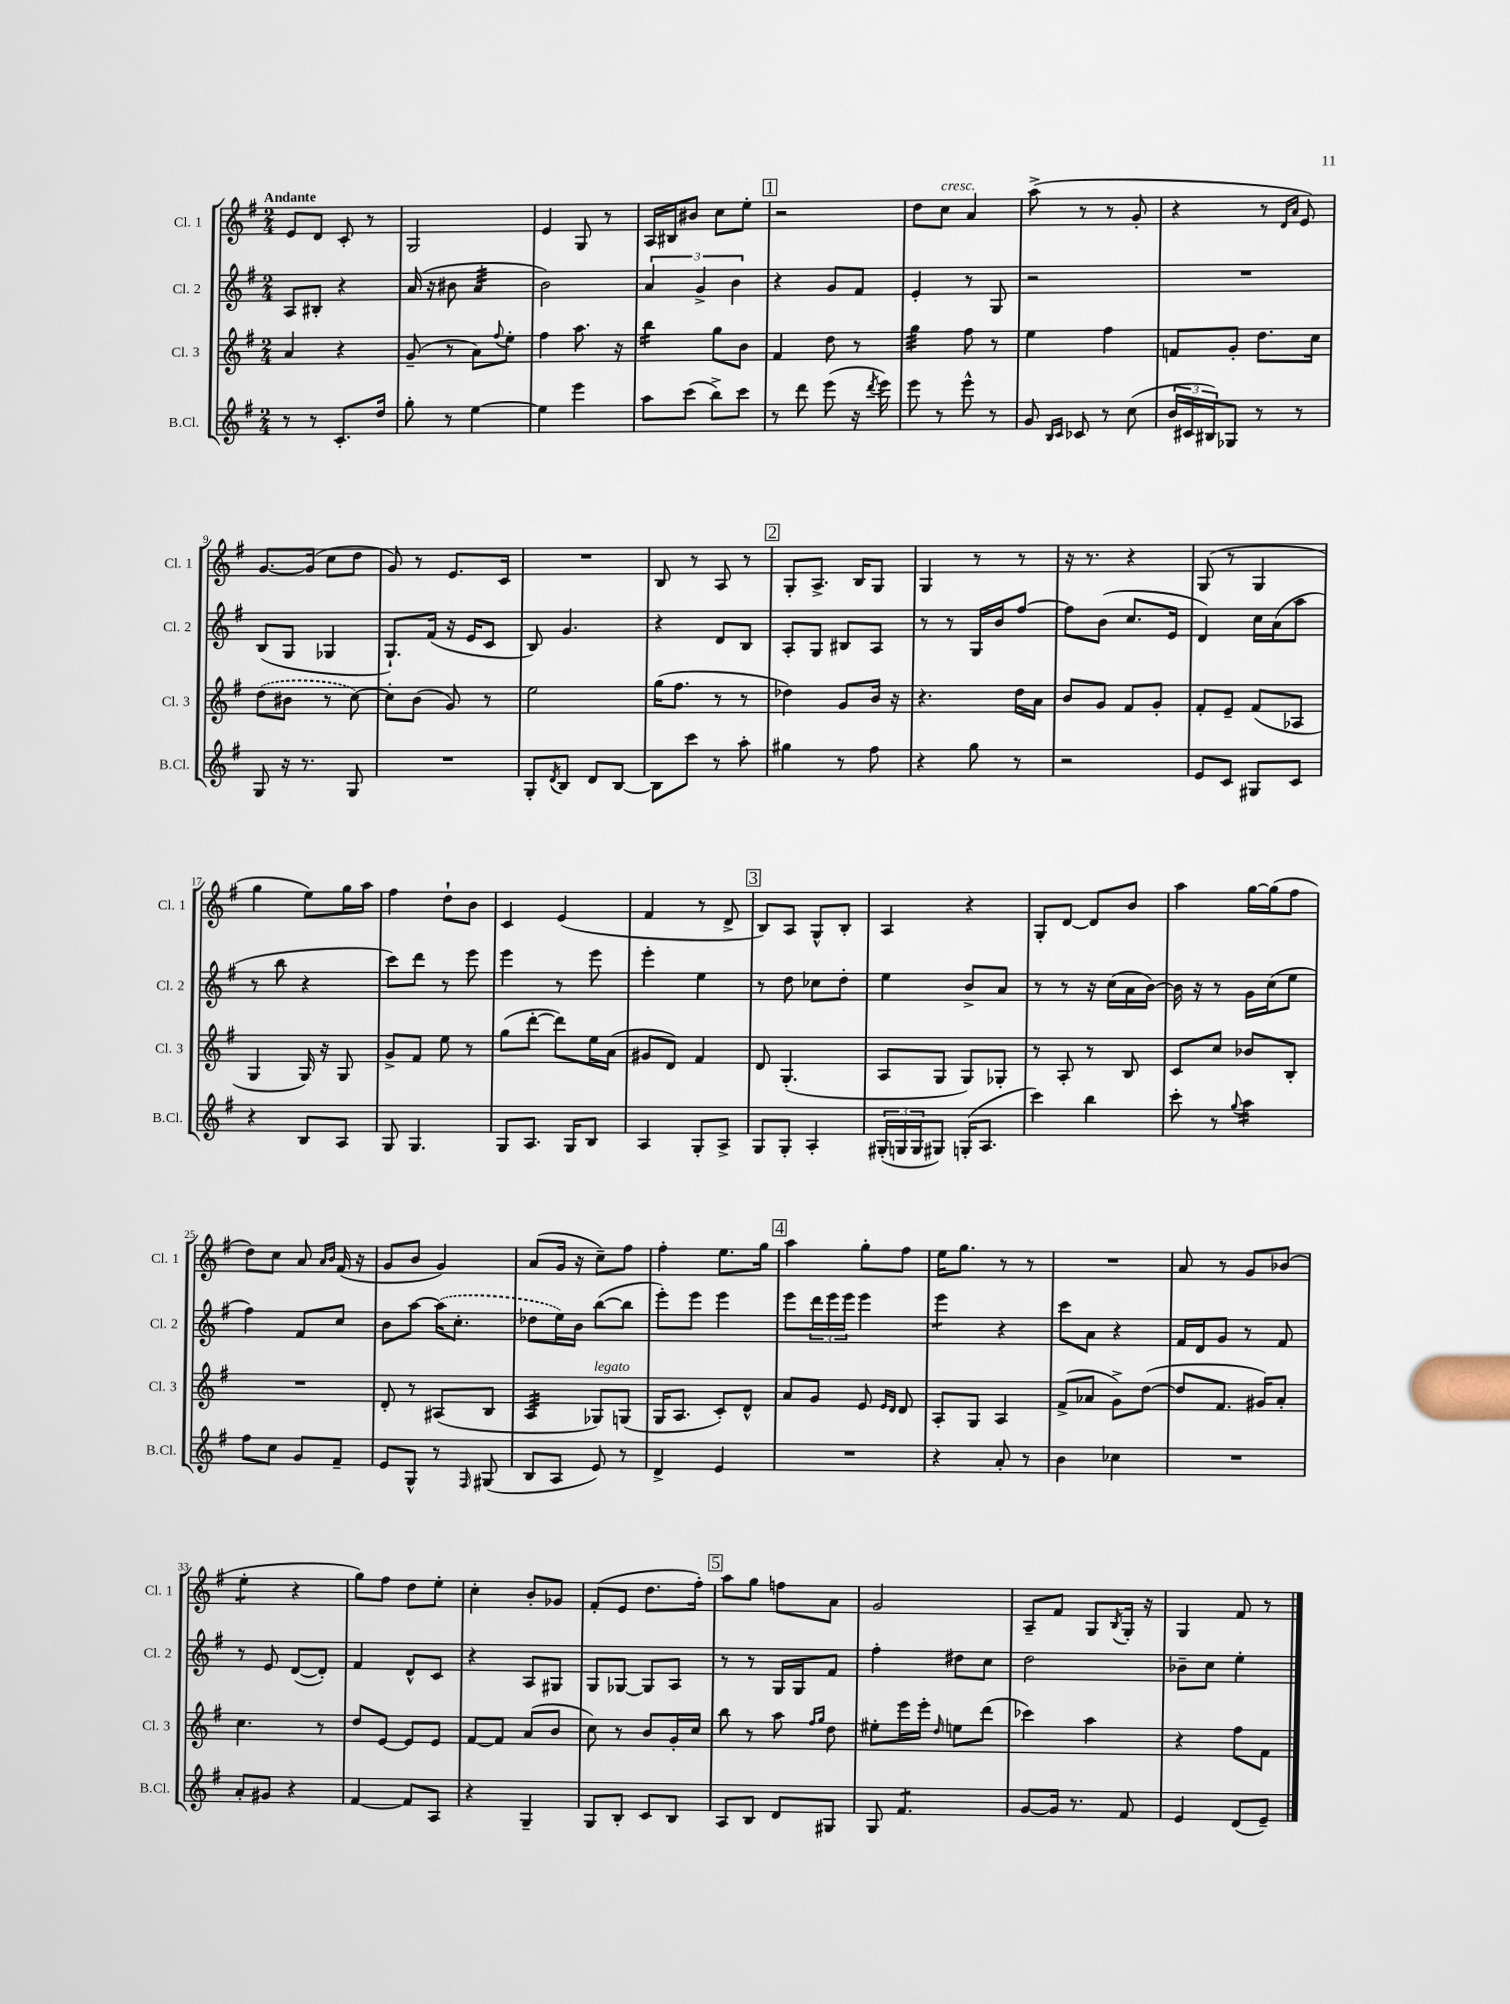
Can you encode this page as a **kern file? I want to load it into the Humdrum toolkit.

**kern	**kern	**kern	**kern
*staff4	*staff3	*staff2	*staff1
*clefG2	*clefG2	*clefG2	*clefG2
*k[f#]	*k[f#]	*k[f#]	*k[f#]
*M2/4	*M2/4	*M2/4	*M2/4
8r	4a/	8A/L	8e/L
8r	.	8B#'/J	8d/J
8.c'/L	4r	4r	8c'/
.	.	.	8r
16dd/Jk	.	.	.
=	=	=	=
8gg'\	(8g~/	(16a/	2G/
.	.	16r	.
8r	8r	8b#\	.
[4ee\	8a\L)	4a/	.
.	8qqff#/	.	.
.	8ee'\J	.	.
=	=	=	=
4ee\]	4ff#\	2b\)	4e/
4eee\	8.aa\	.	8G/
.	.	.	8r
.	16r	.	.
=	=	=	=
8aa\L	4bb\	6a/	16A/LL
.	.	.	16B#/J
(8ccc\J	.	.	8b#/J
.	.	6g^/	.
8bb^\L)	8gg\L	.	8cc\L
.	.	6b\	.
8ccc\J	8b\J	.	8ee'\J
=	=	=	=
8r	4f#/	4r	2r
8ddd\	.	.	.
(8eee\	8dd\	8g/L	.
16r	8r	8f#/J	.
8qddd/	.	.	.
16eee\)	.	.	.
=	=	=	=
8eee\	4gg\	4e'/	8dd\L
8r	.	.	8cc\J
8eee^^\	8ff#\	8r	4a/
8r	8r	8G/	.
=	=	=	=
8g/	4ee\	2r	(8aa^\
16qqB/LL	.	.	.
16qqc/JJ	.	.	.
8c-/	.	.	8r
8r	4ff#\	.	8r
(8cc\	.	.	8g'/
=	=	=	=
24b/LL	8f/L	2r	4r
24c#/	.	.	.
24B#/J)	.	.	.
8G-/J	8g'/J	.	.
8r	8.dd\L	.	8r
.	.	.	16qqd/LL
.	.	.	16qqa/JJ
8r	.	.	8e/)
.	16cc\Jk	.	.
=	=	=	=
8G/	(8dd\L	(8B/L	[8.g/L
16r	8b#\J	8G/J	.
8.r	.	.	(16g/]Jk
.	8r	4G-/	8cc\L
8G/	[8cc\)	.	8dd\J
=	=	=	=
2r	8cc'\]L	8.G`/L)	8g/)
.	(8b\J	.	8r
.	.	(16f#/Jk	.
.	8g/)	16r	8.e/L
.	.	16e/LK	.
.	8r	8c/J	.
.	.	.	16c/Jk
=	=	=	=
8G'/L	2ee\	8B/)	2r
8qd/	.	.	.
8B/J	.	4.g/	.
8d/L	.	.	.
[8B/J	.	.	.
=	=	=	=
8B\]L	(16gg\LK	4r	8B/
.	8.ff#\J	.	.
8ccc\J	.	.	8r
8r	8r	8d/L	8A/
8aa'\	8r	8B/J	8r
=	=	=	=
4gg#\	4dd-\)	8A'/L	8G'/L
.	.	8G/J	8.A^/J
8r	8g/L	8B#/L	.
.	.	.	16B/LK
8ff#\	16b/Jk	8A/J	8G/J
.	16r	.	.
=	=	=	=
4r	4.r	8r	4G/
.	.	8r	.
8gg\	.	16G/LL	8r
.	.	16b/J	.
8r	16dd\LL	[8ff#/J	8r
.	16a\JJ	.	.
=	=	=	=
2r	8b/L	8ff#\]L	16r
.	.	.	8.r
.	8g/J	(8b\J	.
.	8f#/L	8.cc/L	4r
.	8g'/J	.	.
.	.	16e/Jk	.
=	=	=	=
8e/L	8f#'/L	4d/)	(8G/
8c/J	8e~/J	.	8r
8G#/L	(8f#/L	16cc\LL	4G/
.	.	(16a\J	.
8c/J	8A-/J	8aa\J	.
=	=	=	=
4r	4G/	8r	4gg\
.	.	8bb\	.
8B/L	16G/)	4r	8ee\L)
.	16r	.	.
8A/J	8G/	.	16gg\L
.	.	.	16aa\JJ
=	=	=	=
8G/	8g^/L	8ccc\L)	4ff#\
4.G/	8f#/J	8ddd\J	.
.	8ee\	8r	8dd`\L
.	8r	8eee\	8b\J
=	=	=	=
8G/L	(8gg\L	4eee\	4c/
8.A/J	[8ddd'\J	.	.
.	8ddd\]L)	8r	(4e/
16G/LK	.	.	.
8B/J	16ee\L	8eee\	.
.	(16a\JJ	.	.
=	=	=	=
4A/	8g#/L	4eee'\	4f#/
.	8d/J)	.	.
8G'/L	4f#/	4ee\	8r
8A^/J	.	.	8d^/
=	=	=	=
8G/L	8d/	8r	8B/L)
8G'/J	(4.G'/	8dd\	8A/J
4A'/	.	8cc-\L	8G^^/L
.	.	8dd'\J	8B'/J
=	=	=	=
(24G#'/LL	8A/L	4ee\	4A/
24G/	.	.	.
24G/J	.	.	.
8G#/J)	8G/J	.	.
(16G'/LK	8G/L)	8b^/L	4r
8.A/J	.	.	.
.	8G-'/J	8a/J	.
=	=	=	=
4ccc\)	8r	8r	8G'/L
.	8A'/	8r	[8d/J
4bb\	8r	16r	8d/]L
.	.	(16cc\LL	.
.	8B/	16a\	8b/J
.	.	[16b\JJ)	.
=	=	=	=
8ccc'\	8c/L	16b\]	4aa\
.	.	16r	.
8r	8cc/J	8r	.
8qqgg/	.	.	.
4aa\	8b-/L	16g\LL	[16gg\LL
.	.	(16cc\J	(16gg\]J
.	8B'/J	8ee\J	8ff#\J
=	=	=	=
8ff#\L	2r	4ff#\)	8dd\L)
8cc\J	.	.	8cc\J
8g/L	.	8f#/L	8a/
.	.	.	16qqa/LL
.	.	.	16qqb/JJ
8f#~/J	.	8cc/J	(16f#/
.	.	.	16r
=	=	=	=
8e/L	8d'/	8b\L	8g/L
8G^^/J	8r	[8aa\J	8b/J
8r	(8A#/L	(16aa\]LK	4g/)
.	.	8.cc'\J	.
16qqF#/	.	.	.
(8G#/	8B/J	.	.
=	=	=	=
8B/L	4A/	8dd-\L	(8a/L
8A/J	.	16ee\L)	16g/Jk
.	.	16b\JJ	16r
8e/)	8G-/L)	([8bb\L	8cc~\L)
8r	(8G/J	8bb\]J	8ff#\J
=	=	=	=
4d^/	16G/LK	8eee'\L)	4ff#'\
.	8.A/J	.	.
.	.	8eee\J	.
4e/	8c'/L)	4eee\	8.ee\L
.	8d^^/J	.	.
.	.	.	16gg\Jk
=	=	=	=
2r	8a/L	8eee\L	4aa\
.	8g/J	24ddd\L	.
.	.	24eee\	.
.	.	24eee\JJ	.
.	8e/	4eee\	8gg'\L
.	16qqe/LL	.	.
.	16qqd/JJ	.	.
.	8d/	.	8ff#\J
=	=	=	=
4r	8A'/L	4eee\	16ee\LK
.	.	.	8.gg\J
.	8G/J	.	.
8a'/	4A/	4r	8r
8r	.	.	8r
=	=	=	=
4b\	(8f#^/L	8ccc\L	2r
.	8a-/J	8a\J	.
4cc-\	8g^\L)	4r	.
.	([8dd\J	.	.
=	=	=	=
2r	8dd/]L	16f#/LL	8a/
.	.	16d/J	.
.	8.f#/J	8g/J	8r
.	.	8r	8g/L
.	16g#/LK)	.	.
.	8a'/J	8f#/	(8b-/J
=	=	=	=
8a'/L	4.cc\	8r	4ee'\
8g#/J	.	8e/	.
4r	.	([8d/L	4r
.	8r	8d'/]J)	.
=	=	=	=
[4f#/	8dd/L	4f#/	8gg\L)
.	[8e/J	.	8ff#\J
8f#/]L	8e/]L	8d^^/L	8dd\L
8A/J	8e/J	8c/J	8ee'\J
=	=	=	=
4r	[8f#/L	4r	4cc'\
.	8f#/]J	.	.
4G~/	(8a/L	8A/L	8b'/L
.	8b/J	8G#/J	8g-/J
=	=	=	=
8G/L	8cc\)	8G/L	(8f#'/L
8B'/J	8r	[8G-/J	8e/J
8c/L	8b/L	8G-/]L	8.dd\L
8B/J	16g'/L	8A/J	.
.	16cc/JJ	.	16ff#'\Jk)
=	=	=	=
8A/L	8bb\	8r	8aa\L
8B/J	8r	8r	8gg\J
8d/L	8aa\	16G/LL	8ff\L
.	.	16G/J	.
.	16qqff#/LL	.	.
.	16qqgg/JJ	.	.
8G#/J	8dd\	8f#/J	8a\J
=	=	=	=
8G/	8ee#'\L	4ff#'\	2g/
4.f#/	16eee\L	.	.
.	16eee'\JJ	.	.
.	16qqdd/	.	.
.	8ee\L	8dd#\L	.
.	(8ddd\J	8cc\J	.
=	=	=	=
[8g/L	4ccc-\)	2dd\	8A~/L
16g/]Jk	.	.	8f#/J
8.r	.	.	.
.	4aa\	.	8G/L
.	.	.	8qB/
8f#/	.	.	16G'/Jk
.	.	.	16r
=	=	=	=
4e/	4r	8b-~\L	4G/
.	.	8cc\J	.
(8d/L	8ff#\L	4ee'\	8f#/
8e~/J)	8f#\J	.	8r
==	==	==	==
*-	*-	*-	*-
